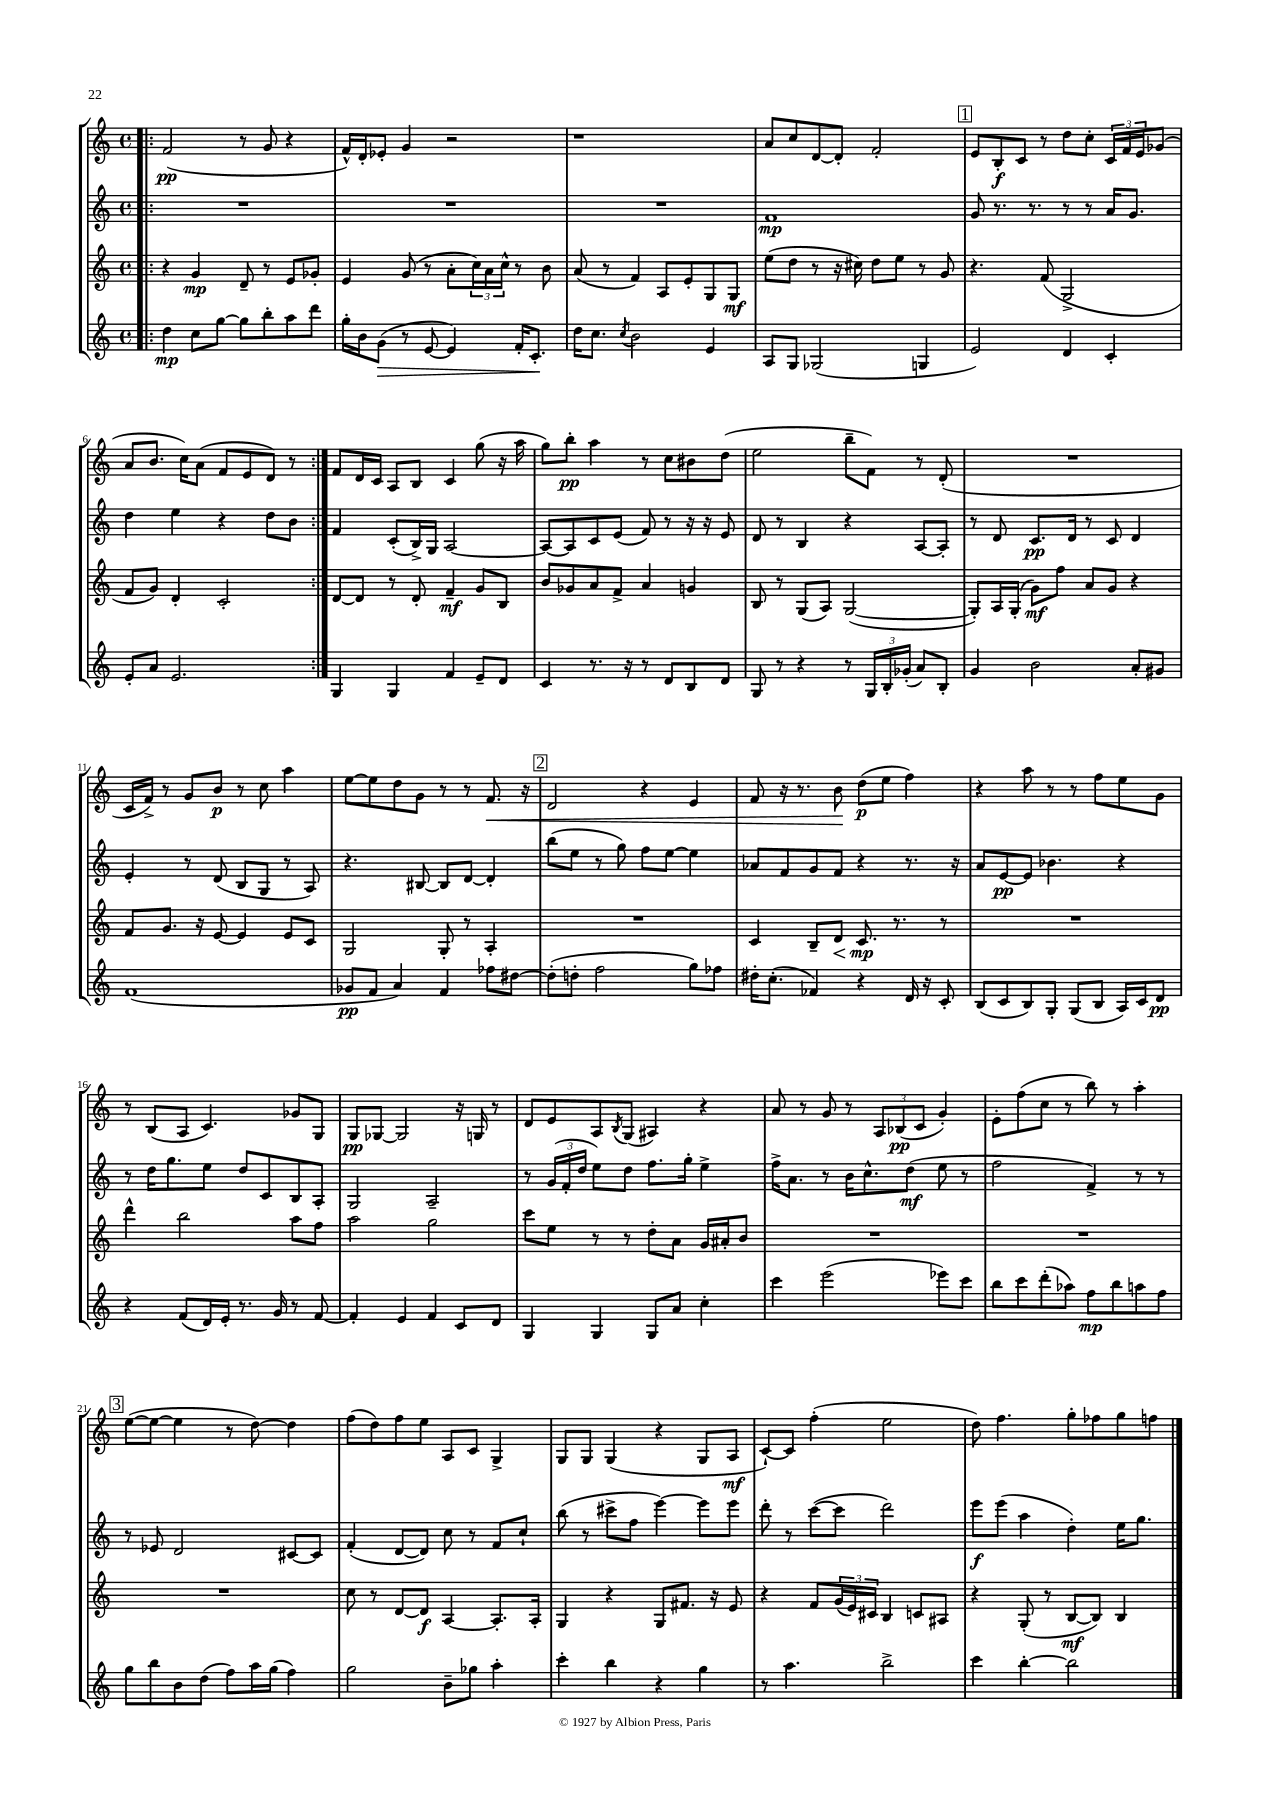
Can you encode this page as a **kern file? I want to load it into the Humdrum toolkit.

**kern	**dynam	**kern	**dynam	**kern	**dynam	**kern	**dynam
*part4	*part4	*part3	*part3	*part2	*part2	*part1	*part1
*staff4	*staff4	*staff3	*staff3	*staff2	*staff2	*staff1	*staff1
*clefG2	*	*clefG2	*	*clefG2	*	*clefG2	*
*k[]	*	*k[]	*	*k[]	*	*k[]	*
*M4/4	*	*M4/4	*	*M4/4	*	*M4/4	*
*met(c)	*	*met(c)	*	*met(c)	*	*met(c)	*
=1!|:	=1!|:	=1!|:	=1!|:	=1!|:	=1!|:	=1!|:	=1!|:
4dd\	mp	4r	.	1r	.	(2f/	pp
8cc\L	.	4g/	mp	.	.	.	.
[8gg\J	.	.	.	.	.	.	.
8gg\L]	.	8d~/	.	.	.	8r	.
8bb'\	.	8r	.	.	.	8g/	.
8aa\	.	8e/L	.	.	.	4r	.
8ddd\J	.	8g-X'/J	.	.	.	.	.
=2	=2	=2	=2	=2	=2	=2	=2
16gg'\LL	.	4e/	.	1r	.	16f^^/LL)	.
16b\J	.	.	.	.	.	16d'/J	.
!	!LO:HP:b	!	!	!	!	!	!
(8g\J	>	.	.	.	.	8e-X'/J	.
8r	.	(8g/	.	.	.	4g/	.
[8e/	.	8r	.	.	.	.	.
4e/])	.	8a'\L	.	.	.	2r	.
.	.	24cc\L)	.	.	.	.	.
.	.	24a\	.	.	.	.	.
.	.	24cc^^\JJ	.	.	.	.	.
16f'/KL	.	8r	.	.	.	.	.
8.c'/J	.	.	.	.	.	.	.
.	.	8b\	.	.	.	.	.
.	]	.	.	.	.	.	.
=3	=3	=3	=3	=3	=3	=3	=3
16dd\KL	.	(8a/	.	1r	.	1r	.
8.cc\J	.	.	.	.	.	.	.
.	.	8r	.	.	.	.	.
8qcc/	.	.	.	.	.	.	.
2b\	.	4f/)	.	.	.	.	.
.	.	8A/L	.	.	.	.	.
.	.	8e'/	.	.	.	.	.
4e/	.	8G/	.	.	.	.	.
.	.	8G/J	mf	.	.	.	.
=4	=4	=4	=4	=4	=4	=4	=4
8A/L	.	(8ee\L	.	1f	mp	8a/L	.
8G/J	.	8dd\J	.	.	.	8cc/	.
(2G-X/	.	8r	.	.	.	[8d/	.
.	.	16r	.	.	.	8d'/J]	.
.	.	16cc#X\)	.	.	.	.	.
.	.	8dd\L	.	.	.	2f'/	.
.	.	8ee\J	.	.	.	.	.
4Gn/	.	8r	.	.	.	.	.
.	.	8g/	.	.	.	.	.
!!LO:REH:place=s1:t=1
=5	=5	=5	=5	=5	=5	=5	=5
2e/)	.	4.r	.	8g/	.	8e/L	.
.	.	.	.	8.r	.	8B'/	f
.	.	.	.	.	.	8c/J	.
.	.	.	.	8.r	.	.	.
.	.	(8f/	.	.	.	8r	.
4d/	.	2G^/	.	8r	.	8dd\L	.
.	.	.	.	8r	.	8cc'\J	.
4c'/	.	.	.	16a/KL	.	24c/LL	.
.	.	.	.	.	.	24f/	.
.	.	.	.	8.g/J	.	.	.
.	.	.	.	.	.	24e/J	.
.	.	.	.	.	.	(8g-X/J	.
!!LO:LB:g=z
=6	=6	=6	=6	=6	=6	=6	=6
8e'/L	.	8f/L	.	4dd\	.	8a/L	.
8a/J	.	8g/J)	.	.	.	8.b/J	.
2.e/	.	4d'/	.	4ee\	.	.	.
.	.	.	.	.	.	16cc\KL)	.
.	.	.	.	.	.	(8a\J	.
.	.	2c'/	.	4r	.	8f/L	.
.	.	.	.	.	.	8e/	.
.	.	.	.	8dd\L	.	8d/J)	.
.	.	.	.	8b\J	.	8r	.
=7:|!	=7:|!	=7:|!	=7:|!	=7:|!	=7:|!	=7:|!	=7:|!
4G/	.	[8d/L	.	4f/	.	8f/L	.
.	.	8d/J]	.	.	.	16d/L	.
.	.	.	.	.	.	16c/JJ	.
4G/	.	8r	.	(8c'/L	.	8A/L	.
.	.	8d'/	.	16B^/L)	.	8B/J	.
.	.	.	.	16G/JJ	.	.	.
4f/	.	4f~/	mf	[2A/	.	4c/	.
8e~/L	.	8g/L	.	.	.	(8gg\	.
8d/J	.	8B/J	.	.	.	16r	.
.	.	.	.	.	.	16aa\	.
=8	=8	=8	=8	=8	=8	=8	=8
4c/	.	8b/L	.	8A/L_	.	8gg\L)	.
.	.	8g-X/	.	8A/]	.	8bb'\J	pp
8.r	.	8a/	.	8c/	.	4aa\	.
.	.	8f^/J	.	(8e/J	.	.	.
16r	.	.	.	.	.	.	.
8r	.	4a/	.	8f/)	.	8r	.
8d/L	.	.	.	8r	.	8cc\L	.
8B/	.	4gn/	.	16r	.	8b#X\	.
.	.	.	.	16r	.	.	.
8d/J	.	.	.	8e/	.	(8dd\J	.
=9	=9	=9	=9	=9	=9	=9	=9
8G/	.	8B/	.	8d/	.	2ee\	.
8r	.	8r	.	8r	.	.	.
4r	.	(8G/L	.	4B/	.	.	.
.	.	8A/J)	.	.	.	.	.
8r	.	([2G/	.	4r	.	8bb~\L	.
24G/LL	.	.	.	.	.	8f\J)	.
24B'/	.	.	.	.	.	.	.
(24g-X'/JJ	.	.	.	.	.	.	.
8a/L)	.	.	.	[8A/L	.	8r	.
8B'/J	.	.	.	8A'/J]	.	(8d'/	.
=10	=10	=10	=10	=10	=10	=10	=10
4g/	.	8G'/L])	.	8r	.	1r	.
.	.	16A/L	.	8d/	.	.	.
.	.	(16G'/JJ	.	.	.	.	.
2b\	.	8g\L)	mf	8.c/L	pp	.	.
.	.	8ff\J	.	.	.	.	.
.	.	.	.	16d/Jk	.	.	.
.	.	8a/L	.	8r	.	.	.
.	.	8g/J	.	8c/	.	.	.
8a'/L	.	4r	.	4d/	.	.	.
8g#X/J	.	.	.	.	.	.	.
!!LO:LB:g=z
=11	=11	=11	=11	=11	=11	=11	=11
(1f	.	8f/L	.	4e'/	.	16c/LL	.
.	.	.	.	.	.	16f^/JJ)	.
.	.	8.g/J	.	.	.	8r	.
.	.	.	.	8r	.	8g/L	.
.	.	16r	.	.	.	.	.
.	.	[8e/	.	(8d/	.	8b/J	p
.	.	4e/]	.	8B/L	.	8r	.
.	.	.	.	8G/J	.	8cc\	.
.	.	8e/L	.	8r	.	4aa\	.
.	.	8c/J	.	8A/)	.	.	.
=12	=12	=12	=12	=12	=12	=12	=12
8g-X/L	pp	2G/	.	4.r	.	[8ee\L	.
8f/J	.	.	.	.	.	8ee\]	.
4a/)	.	.	.	.	.	8dd\	.
.	.	.	.	[8B#X/	.	8g\J	.
4f/	.	8G'/	.	8B#/L]	.	8r	.
.	.	8r	.	[8d/J	.	8r	.
!	!	!	!	!	!	!	!LO:HP:b
8ff-X\L	.	4A'/	.	4d'/]	.	8.f/	<
[8dd#X\J	.	.	.	.	.	.	.
.	.	.	.	.	.	16r	.
!!LO:REH:place=s1:t=2
=13	=13	=13	=13	=13	=13	=13	=13
(8dd#'\L]	.	1r	.	(8bb\L	.	2d/	.
8ddn'\J	.	.	.	8ee\J	.	.	.
2ff\	.	.	.	8r	.	.	.
.	.	.	.	8gg\)	.	.	.
.	.	.	.	8ff\L	.	4r	.
.	.	.	.	[8ee\J	.	.	.
8gg\L)	.	.	.	4ee\]	.	4e/	.
8ff-X\J	.	.	.	.	.	.	.
=14	=14	=14	=14	=14	=14	=14	=14
16dd#X'\KL	.	4c/	.	8a-X/L	.	8f/	.
(8.cc'\J	.	.	.	.	.	.	.
.	.	.	.	8f/	.	16r	.
.	.	.	.	.	.	8.r	.
4f-X/)	.	8B~/L	.	8g/	.	.	.
!	!	!	!LO:HP:b	!	!	!	!
.	.	8d/J	<	8f/J	.	8b\	.
4r	.	8.c/	mp	4r	.	(8dd\L	[ p
.	.	.	.	.	.	8ee\J	.
.	.	8.r	[	.	.	.	.
16d/	.	.	.	8.r	.	4ff\)	.
16r	.	.	.	.	.	.	.
8c'/	.	8r	.	.	.	.	.
.	.	.	.	16r	.	.	.
=15	=15	=15	=15	=15	=15	=15	=15
(8B/L	.	1r	.	8a/L	.	4r	.
8c/	.	.	.	[8e/	pp	.	.
8B/)	.	.	.	8e/J]	.	8aa\	.
8G'/J	.	.	.	4.b-X\	.	8r	.
(8G/L	.	.	.	.	.	8r	.
8B/J	.	.	.	.	.	8ff\L	.
16A/LL)	.	.	.	4r	.	8ee\	.
16c/J	.	.	.	.	.	.	.
8d/J	pp	.	.	.	.	8g\J	.
!!LO:LB:g=z
=16	=16	=16	=16	=16	=16	=16	=16
4r	.	4ddd^^\	.	8r	.	8r	.
.	.	.	.	16dd\KL	.	(8B/L	.
.	.	.	.	8.gg\	.	.	.
(8f/L	.	2bb\	.	.	.	8A/J	.
16d/L)	.	.	.	8ee\J	.	4.c/)	.
16e'/JJ	.	.	.	.	.	.	.
8.r	.	.	.	8dd/L	.	.	.
.	.	.	.	8c/	.	.	.
16g/	.	.	.	.	.	.	.
8r	.	8aa\L	.	8B/	.	8g-X/L	.
[8f/	.	8ff\J	.	8A'/J	.	8G/J	.
=17	=17	=17	=17	=17	=17	=17	=17
4f'/]	.	2aa\	.	2G/	.	8G/L	pp
.	.	.	.	.	.	[8G-X/J	.
4e/	.	.	.	.	.	2G-/]	.
4f/	.	2gg\	.	2A~/	.	.	.
8c/L	.	.	.	.	.	16r	.
.	.	.	.	.	.	16Gn/	.
8d/J	.	.	.	.	.	8r	.
=18	=18	=18	=18	=18	=18	=18	=18
4G/	.	8ccc\L	.	8r	.	8d/L	.
.	.	8ee\J	.	(24g/LL	.	8e/	.
.	.	.	.	24f'/	.	.	.
.	.	.	.	24dd/JJ	.	.	.
4G/	.	8r	.	8ee\L)	.	8A/	.
.	.	.	.	.	.	8qB/	.
.	.	8r	.	8dd\J	.	(8G/J	.
8G/L	.	8dd'\L	.	8.ff\L	.	4A#X/)	.
8a/J	.	8a\J	.	.	.	.	.
.	.	.	.	16gg'\Jk	.	.	.
4cc'\	.	16g/LL	.	4ee^\	.	4r	.
.	.	16a#X'/J	.	.	.	.	.
.	.	8b/J	.	.	.	.	.
=19	=19	=19	=19	=19	=19	=19	=19
4ccc\	.	1r	.	16ff^\KL	.	8a/	.
.	.	.	.	8.a\J	.	.	.
.	.	.	.	.	.	8r	.
(2eee\	.	.	.	8r	.	8g/	.
.	.	.	.	16b\KL	.	8r	.
.	.	.	.	8.cc^^\	.	.	.
.	.	.	.	.	.	12A/L	.
.	.	.	.	.	.	(12B-X/	pp
.	.	.	.	(8dd\J	mf	.	.
.	.	.	.	.	.	12c/J	.
8eee-X\L)	.	.	.	8ee\	.	4g'/)	.
8ccc\J	.	.	.	8r	.	.	.
=20	=20	=20	=20	=20	=20	=20	=20
8bb\L	.	1r	.	2ff\	.	8e'\L	.
8ccc\	.	.	.	.	.	(8ff\	.
(8ddd'\	.	.	.	.	.	8cc\J	.
8aa-X\J)	.	.	.	.	.	8r	.
8ff\L	mp	.	.	4f^/)	.	8bb\)	.
8bb\	.	.	.	.	.	8r	.
8aan\	.	.	.	8r	.	4aa'\	.
8ff\J	.	.	.	8r	.	.	.
!!LO:LB:g=z
!!LO:REH:place=s1:t=3
=21	=21	=21	=21	=21	=21	=21	=21
8gg\L	.	1r	.	8r	.	([8ee\L	.
8bb\	.	.	.	8e-X/	.	8ee\J_	.
8b\	.	.	.	2d/	.	4ee\]	.
(8dd\J	.	.	.	.	.	.	.
8ff\L)	.	.	.	.	.	8r	.
16aa\L	.	.	.	.	.	[8dd\)	.
(16gg\JJ	.	.	.	.	.	.	.
4ff\)	.	.	.	[8c#X/L	.	4dd\]	.
.	.	.	.	8c#/J]	.	.	.
=22	=22	=22	=22	=22	=22	=22	=22
2gg\	.	8cc\	.	(4f'/	.	(8ff\L	.
.	.	8r	.	.	.	8dd\)	.
.	.	[8d/L	.	[8d/L	.	8ff\	.
.	.	8d/J]	f	8d/J])	.	8ee\J	.
8b~\L	.	[4A/	.	8cc\	.	8A/L	.
8gg-X\J	.	.	.	8r	.	8c/J	.
4aa'\	.	8.A'/L]	.	8f/L	.	4G^/	.
.	.	.	.	8cc`/J	.	.	.
.	.	16A'/Jk	.	.	.	.	.
=23	=23	=23	=23	=23	=23	=23	=23
4ccc'\	.	4G/	.	(8bb\	.	8G/L	.
.	.	.	.	8r	.	8G/J	.
4bb\	.	4r	.	8ccc#X^\L	.	(4G/	.
.	.	.	.	8ff\J	.	.	.
4r	.	8G/L	.	[4eee\)	.	4r	.
.	.	8.f#X/J	.	.	.	.	.
4gg\	.	.	.	8eee\L]	.	8G/L	.
.	.	16r	.	.	.	.	.
.	.	8e/	.	8eee\J	.	8A/J	mf
=24	=24	=24	=24	=24	=24	=24	=24
8r	.	4r	.	8ddd'\	.	[8c`/L)	.
4.aa\	.	.	.	8r	.	8c/J]	.
.	.	8f/L	.	([8ccc\L	.	(4ff'\	.
.	.	(24g/L	.	8ccc\J]	.	.	.
.	.	24e/)	.	.	.	.	.
.	.	24c#X/JJ	.	.	.	.	.
2bb^\	.	4B/	.	2ddd\)	.	2ee\	.
.	.	8cn/L	.	.	.	.	.
.	.	8A#X/J	.	.	.	.	.
=25	=25	=25	=25	=25	=25	=25	=25
4ccc\	.	4r	.	8eee\L	f	8dd\)	.
.	.	.	.	(8eee\J	.	4.ff\	.
[4bb'\	.	(8G'/	.	4aa\	.	.	.
.	.	8r	.	.	.	.	.
2bb\]	.	[8B/L	mf	4dd'\)	.	8gg'\L	.
.	.	8B/J])	.	.	.	8ff-X\	.
.	.	4B/	.	16ee\KL	.	8gg\	.
.	.	.	.	8.gg\J	.	.	.
.	.	.	.	.	.	8ffn\J	.
==	==	==	==	==	==	==	==
*-	*-	*-	*-	*-	*-	*-	*-
